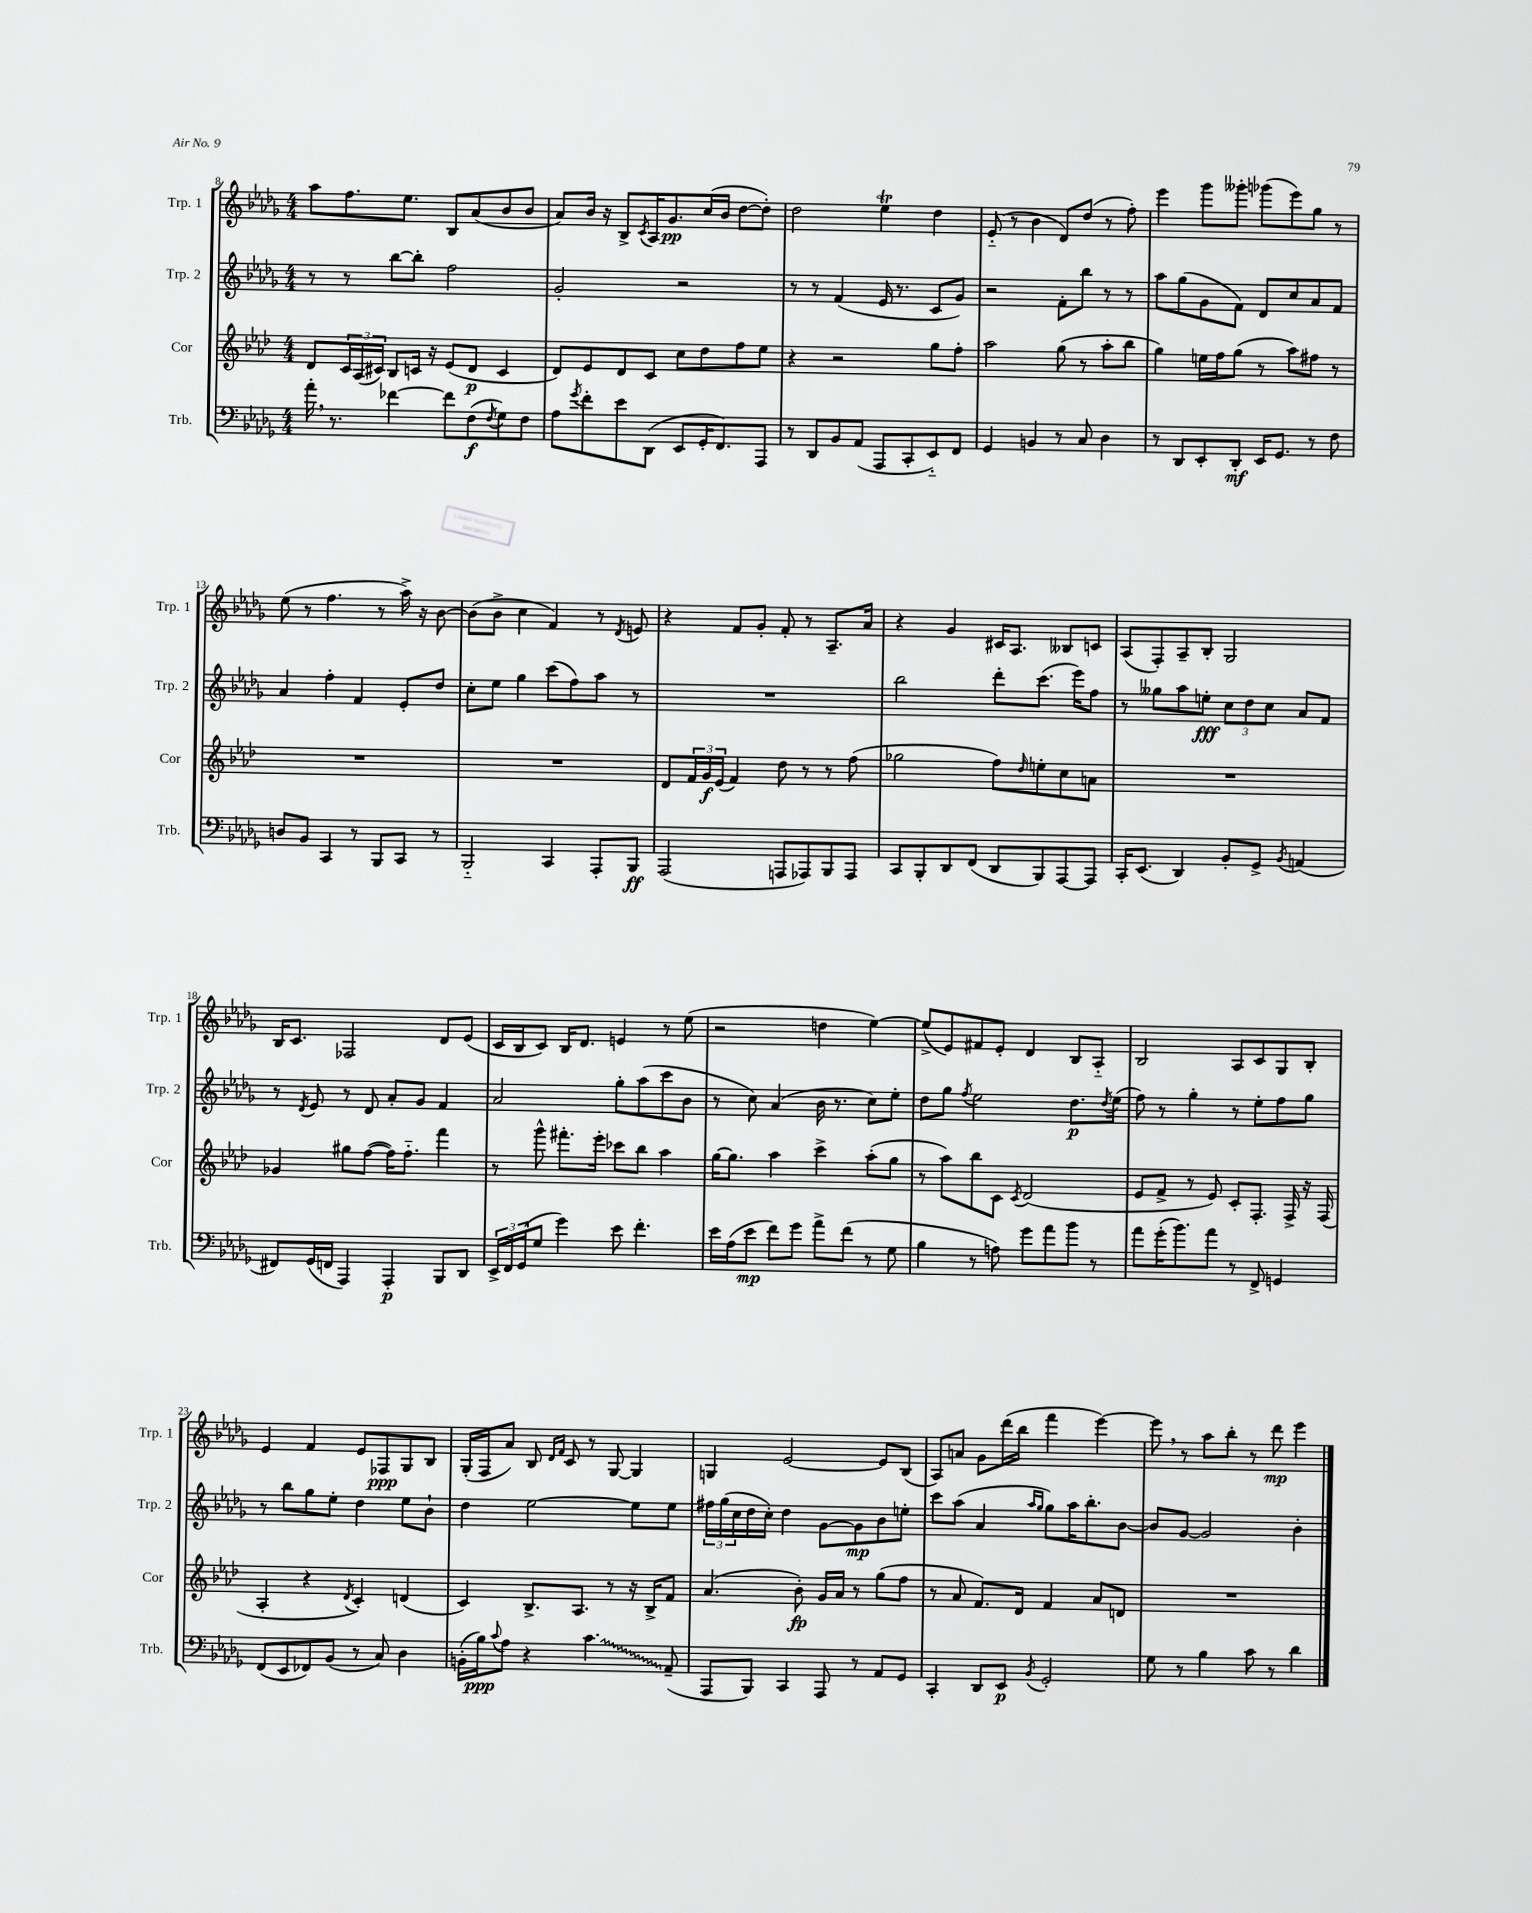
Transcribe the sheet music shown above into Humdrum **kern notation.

**kern	**kern	**kern	**kern
*staff4	*staff3	*staff2	*staff1
*clefF4	*clefG2	*clefG2	*clefG2
*k[b-e-a-d-g-]	*k[b-e-a-d-]	*k[b-e-a-d-g-]	*k[b-e-a-d-g-]
*M4/4	*M4/4	*M4/4	*M4/4
16a-'	8d-	8r	8aa-
8.r	.	.	.
.	24c	8r	8.ff
.	(24A-	.	.
.	24c#)	.	.
[4f-	8B-	[8bb-	.
.	.	.	8.ee-
.	16c	8bb-']	.
.	16r	.	.
8f-]	(8e-	2ff	8B-
(8F	8d-	.	(8a-
8qF	.	.	.
8G-)	4c	.	8b-
8F	.	.	8b-
=	=	=	=
8A-	8d-)	2g-'	8a-)
8qg-	.	.	.
8f'	8e-	.	16b-
.	.	.	16r
8e-	8d-	.	8B-^
.	.	.	8qc
(8DD-	8c	.	16A-
.	.	.	8.g-
8EE-	8cc	2r	.
16GG-'	8dd-	.	(16cc
8.FF)	.	.	16b-
.	8ff	.	[8dd-
8AAA-	8ee-	.	8dd-'])
=	=	=	=
8r	4r	8r	2dd-
8DD-	.	8r	.
8BB-	2r	(4f	.
(8AA-	.	.	.
8AAA-	.	16e-	4ee-
.	.	8.r	.
8CC'	.	.	.
8EE-'~)	8gg	8c	4dd-
8FF	8ff'	8g-)	.
=	=	=	=
4GG-	2aa-	2r	(8e-'~
.	.	.	8r
4BB	.	.	4b-
8r	(8gg	8f'	8d-)
8C	8r	8bb-	(8dd-
4D-	8aa-'	8r	8r
.	8bb-	8r	8ff')
=	=	=	=
8r	4gg)	8aa-	4eee-
8DD-	.	(8gg-	.
8EE-'	16ee	8g-	8ggg-
.	16ff	.	.
8DD-'	(8gg	8f)	8ggg--'
16EE-	8r	8d-	(8ggg-
8.GG-	.	.	.
.	8aa-)	8cc	8eee-)
8r	8ff#	8a-	8gg-
8F	8r	8f	8r
=	=	=	=
8D	1r	4a-	(8ee-
8BB-	.	.	8r
4CC	.	4ff'	4.ff
8r	.	4f	.
8BBB-	.	.	8r
8CC	.	8e-'	16aa-^)
.	.	.	16r
8r	.	8dd-	[8b-
=	=	=	=
2BBB-'~	1r	8cc'	(8b-]
.	.	8ee-	8b-^
.	.	4gg-	4cc
4CC	.	(8ccc	4f)
.	.	8ff)	.
8AAA-'	.	8aa-	8r
.	.	.	8qd-
8BBB-	.	8r	8e
=	=	=	=
(2AAA-	8d-	1r	4r
.	24f	.	.
.	24g	.	.
.	(24e-	.	.
.	4f)	.	8f
.	.	.	8g-'
8AAA	8dd-	.	8f'
8AAA-)	8r	.	8r
8BBB-	8r	.	8.A-~
8AAA-	(8ff	.	.
.	.	.	16a-
=	=	=	=
8CC	2gg-	2bb-	4r
8BBB-'	.	.	.
8DD-	.	.	4g-
(8FF	.	.	.
8DD-	8ff)	8ddd-'	16c#
.	.	.	8.A-
.	16qqdd-	.	.
8BBB-)	8ee'	(8.ccc	.
[8AAA-	8cc	.	8B--
.	.	16eee-)	.
8AAA-]	8a	8ff	8c
=	=	=	=
16CC'	1r	8r	(8A-
(8.EE-	.	.	.
.	.	8gg--	8F')
4DD-)	.	8aa-	8A-~
.	.	8ee'	8B-'
8BB-'	.	12cc	2G-
.	.	12dd-	.
8GG-^	.	.	.
.	.	12cc	.
8qBB-	.	.	.
(4AA	.	8a-	.
.	.	8f	.
=	=	=	=
8FF#)	4g-	8r	16B-
.	.	.	8.c
.	.	8qd-	.
(16GG-	.	8e-	.
16FF	.	.	.
4AAA-)	8gg#	8r	2F-
.	([8ff	8d-	.
4AAA-'	16ff])	8a-'	.
.	8.ff'~	.	.
.	.	8g-	.
8BBB-	4fff	4f	8d-
8DD-	.	.	(8e-
=	=	=	=
24EE-^	8r	2a-	16c
24FF	.	.	.
.	.	.	16B-
(24GG-	.	.	.
8G-	8ggg^^	.	8c)
4g-)	8.fff#'	.	16B-
.	.	.	8.d-
.	16eee-'	.	.
8e-	8ccc-	8gg-'	4e
4.f'	8bb-	(8aa-	.
.	4aa-	8ccc	8r
.	.	8b-	(8ee-
=	=	=	=
16e-	[16gg	8r	2r
(16A-	8.gg]	.	.
8e-	.	8cc)	.
8f)	4aa-	(4a-	.
8g-	.	.	.
8a-^	4ccc^	16b-	4dd
.	.	8.r	.
(8f	.	.	.
8r	(8aa-'	8cc)	[4ee-)
8G-	8gg	8ee-'	.
=	=	=	=
4B-	8r	8dd-	(8ee-^]
.	8aa-)	8gg-	8e-)
.	.	8qff	.
8r	8bb-	2ee-	8f#
8A)	8c	.	8e-'
.	8qc	.	.
8g-	(2d-	.	4d-
8a-	.	.	.
8b-	.	8.dd-	8B-
8r	.	.	8A-'~
.	.	8qdd-	.
.	.	(16ee-	.
=	=	=	=
8a-	8e-	8ff)	2B-
(16g-'	8f^	8r	.
8.b-)	.	.	.
.	8r	4gg-'	.
8a-	8e-)	.	.
8r	8c'	8r	8A-
8FF^	8.F'	8ee-'	8c
4GG	.	8ff	8G-
.	16F^	.	.
.	16r	8gg-	8B-'
.	(16F	.	.
=	=	=	=
(8FF	4A-'	8r	4e-
8EE-	.	8bb-	.
8FF-)	4r	8gg-	4f
(8BB-	.	8ee-'	.
.	8qd-	.	.
8r	4c')	4dd-	8e-
8C)	.	.	8F-
4D-	(4d	8ee-	8G-
.	.	8b-`	8B-
=	=	=	=
(16BB'	4c)	4dd-	(16G-'
16B-)	.	.	16F
8qqc	.	.	.
8A-	.	.	8a-)
4r	8.B-^	[2ee-	8B-
.	.	.	16qqd-
.	.	.	16qqf
.	.	.	8c
.	8.A-	.	.
4.c	.	.	8r
.	8r	.	[8G-
.	16r	8ee-]	4G-]
.	16B-^	.	.
(8AA-~	8f	8ee-	.
=	=	=	=
8AAA-	(4.a-	24ff#	4G
.	.	(24gg-	.
.	.	24cc	.
8BBB-)	.	16dd-	.
.	.	16cc')	.
4CC	.	4dd-	[2e-
.	8b-')	.	.
8AAA-	16g	[8g-	.
.	16a-	.	.
8r	8r	8g-]	.
8AA-	(8gg	8b-	8e-]
8GG-	8ff	8ee'	(8B-
=	=	=	=
4CC'	8r	8ccc	8A-)
.	8a-	(8aa-	8a
8DD-	8.f)	4a-	8g-
8EE-	.	.	(16ddd-
.	16d-	.	16bb-
.	.	16qqaa-	.
8qBB-	.	16qqgg-	.
2GG-'	4f	8gg-)	4fff
.	.	16aa-	.
.	.	8.bb-'	.
.	8a-	.	[4eee-)
.	8d	[8b-	.
=	=	=	=
8G-	1r	8b-]	8eee-]
8r	.	[8g-	8r
4B-	.	2g-]	8aa-
.	.	.	8bb-'
8c	.	.	8r
8r	.	.	8ddd-
4d-	.	4b-'	4eee-
==	==	==	==
*-	*-	*-	*-
